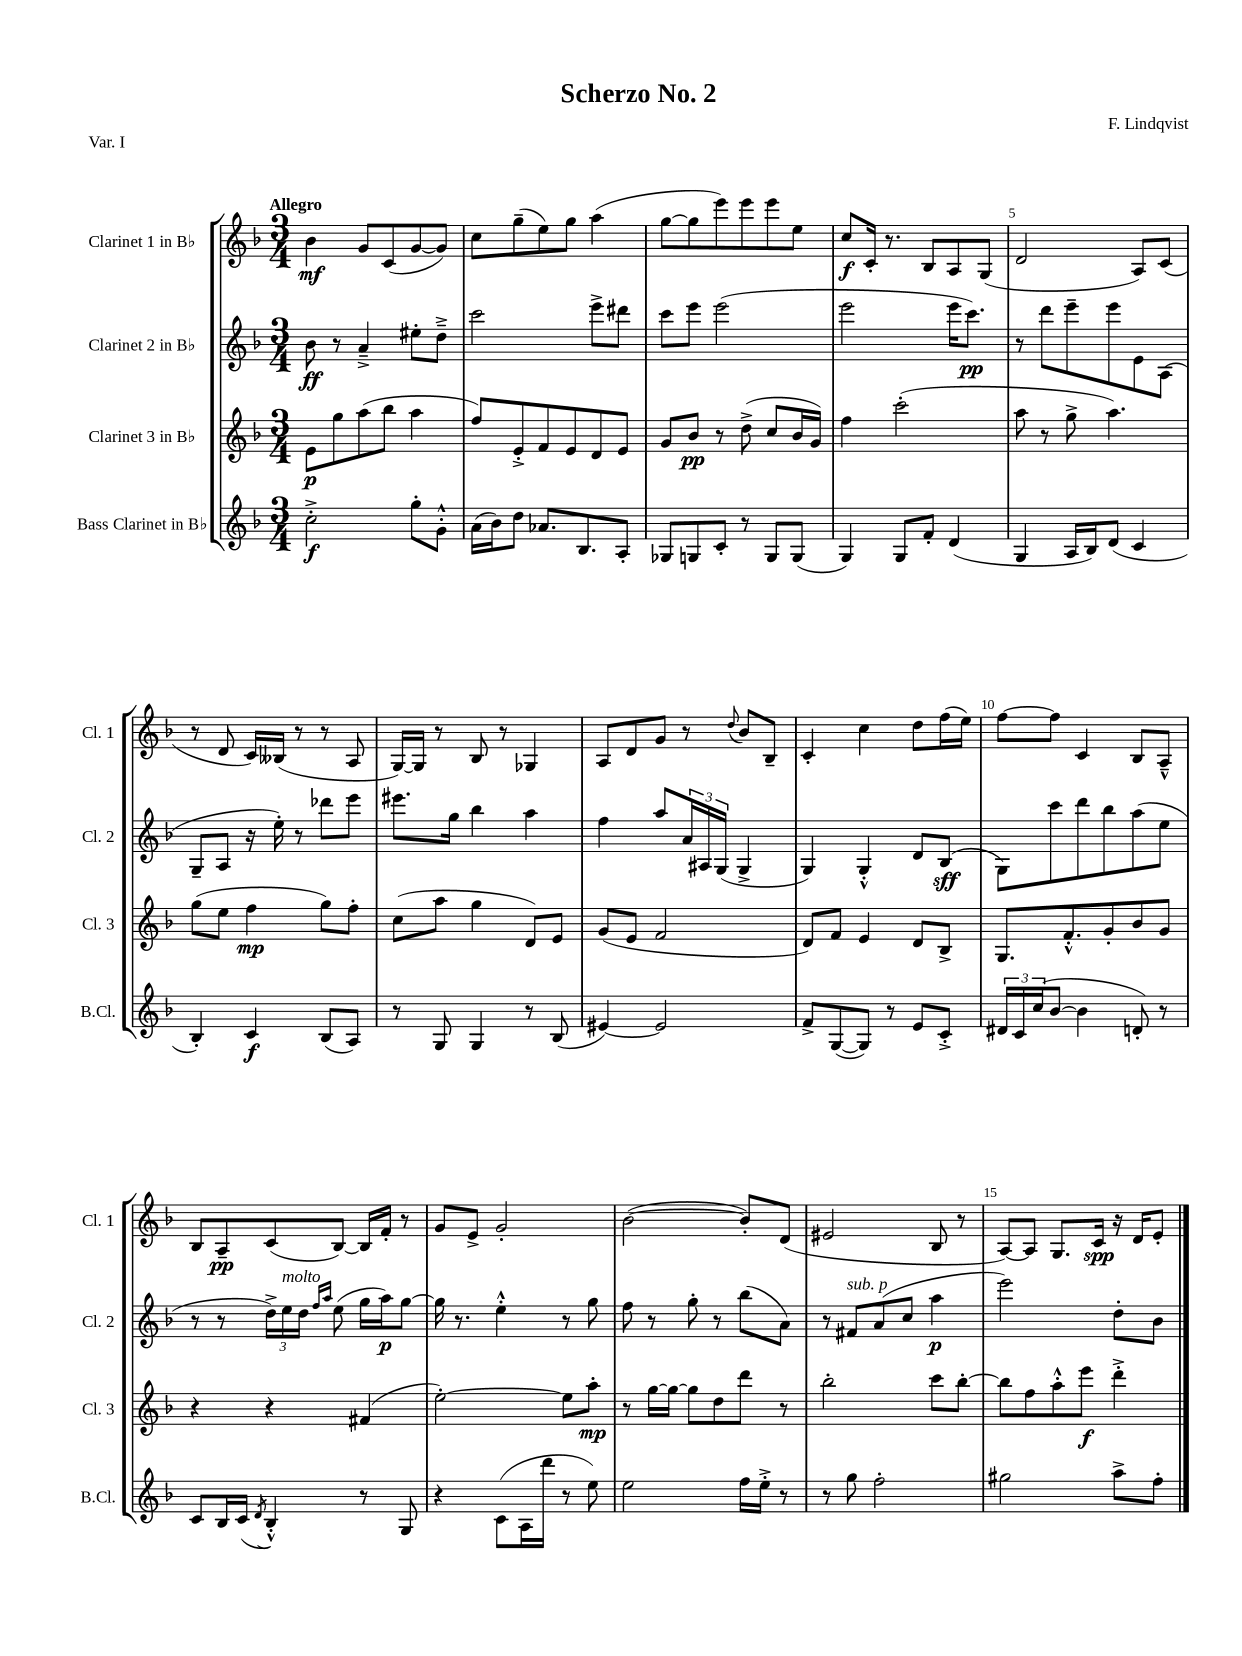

**kern	**kern	**kern	**kern
*staff4	*staff3	*staff2	*staff1
*clefG2	*clefG2	*clefG2	*clefG2
*k[b-]	*k[b-]	*k[b-]	*k[b-]
*M3/4	*M3/4	*M3/4	*M3/4
2cc'^	8e	8b-	4b-
.	8gg	8r	.
.	(8aa	4a~^	8g
.	8bb-	.	(8c
8gg'	4aa	8ee#'	[8g
8g'^^	.	8dd~^	8g])
=	=	=	=
(16a	8ff)	2ccc	8cc
16b-)	.	.	.
8dd	8e'^	.	(8gg~
8.a-	8f	.	8ee)
.	8e	.	8gg
8.B-	.	.	.
.	8d	8eee^	(4aa
8A'	8e	8ddd#	.
=	=	=	=
8G-	8g	8ccc	[8gg
8G	8b-	8eee	8gg]
8c'	8r	(2eee	8eee)
8r	(8dd^	.	8eee
8G	8cc	.	8eee
(8G	16b-	.	8ee
.	16g)	.	.
=	=	=	=
4G)	4ff	2eee	8cc
.	.	.	16c'
.	.	.	8.r
8G	(2ccc'	.	.
8f'	.	.	8B-
(4d	.	16eee	8A
.	.	8.ccc)	.
.	.	.	(8G
=	=	=	=
4G	8aa	8r	2d
.	8r	8ddd	.
16A	8gg^	8eee~	.
16B-)	.	.	.
(8d	4.aa)	8eee	.
4c	.	8e	8A)
.	.	(8A	(8c
=	=	=	=
4B-')	(8gg	8G~	8r
.	8ee	8A	8d
4c	4ff	16r	16c)
.	.	16ee')	(16B--
.	.	8r	8r
(8B-	8gg)	8ddd-	8r
8A)	8ff'	8eee	8A
=	=	=	=
8r	(8cc	8.eee#	[16G)
.	.	.	16G]
8G	8aa	.	8r
.	.	16gg	.
4G	4gg	4bb-	8B-
.	.	.	8r
8r	8d)	4aa	4G-
(8B-	8e	.	.
=	=	=	=
[4e#)	(8g	4ff	8A
.	8e	.	8d
2e#]	2f	8aa	8g
.	.	24a	8r
.	.	24A#	.
.	.	(24G	.
.	.	.	8qqdd
.	.	4G^	8b-
.	.	.	8B-~
=	=	=	=
8f^	8d)	4G)	4c'
([8G	8f	.	.
8G])	4e	4G'^^	4cc
8r	.	.	.
8e	8d	8d	8dd
8c'^	8B-^	(8B-	(16ff
.	.	.	16ee)
=	=	=	=
24d#	8.G	8G)	[8ff
24c	.	.	.
(24cc	.	.	.
[8b-	.	8ccc	8ff]
.	8.f'^^	.	.
4b-]	.	8ddd	4c
.	8g'	8bb-	.
8d')	8b-	(8aa	8B-
8r	8g	8ee	8A~^^
=	=	=	=
8c	4r	8r	8B-
16B-	.	8r	8A~
(16c	.	.	.
8qd	.	.	.
4B-'^^)	4r	24dd^)	(8c
.	.	24ee	.
.	.	24dd	.
.	.	16qqff	.
.	.	16qqaa	.
.	.	(8ee	[8B-)
8r	(4f#	16gg	16B-]
.	.	16aa)	16f'
8G	.	[8gg	8r
=	=	=	=
4r	[2ee')	16gg]	8g
.	.	8.r	.
.	.	.	8e^
(8c	.	4ee'^^	2g'
16A	.	.	.
16ddd	.	.	.
8r	8ee]	8r	.
8ee)	8aa'	8gg	.
=	=	=	=
2ee	8r	8ff	([2b-
.	[16gg	8r	.
.	16gg_	.	.
.	8gg]	8gg'	.
.	8dd	8r	.
16ff	8ddd	(8bb-	8b-'])
16ee'^	.	.	.
8r	8r	8a)	(8d
=	=	=	=
8r	2bb-'	8r	2e#
8gg	.	8f#	.
2ff'	.	(8a	.
.	.	8cc	.
.	8ccc	4aa	8B-
.	[8bb-'	.	8r
=	=	=	=
2gg#	8bb-]	2eee)	[8A)
.	8ff	.	8A]
.	8aa'^^	.	8.G
.	8eee	.	.
.	.	.	16c
8aa^	4ddd'^	8dd'	16r
.	.	.	16d
8ff'	.	8b-	8e'
==	==	==	==
*-	*-	*-	*-
